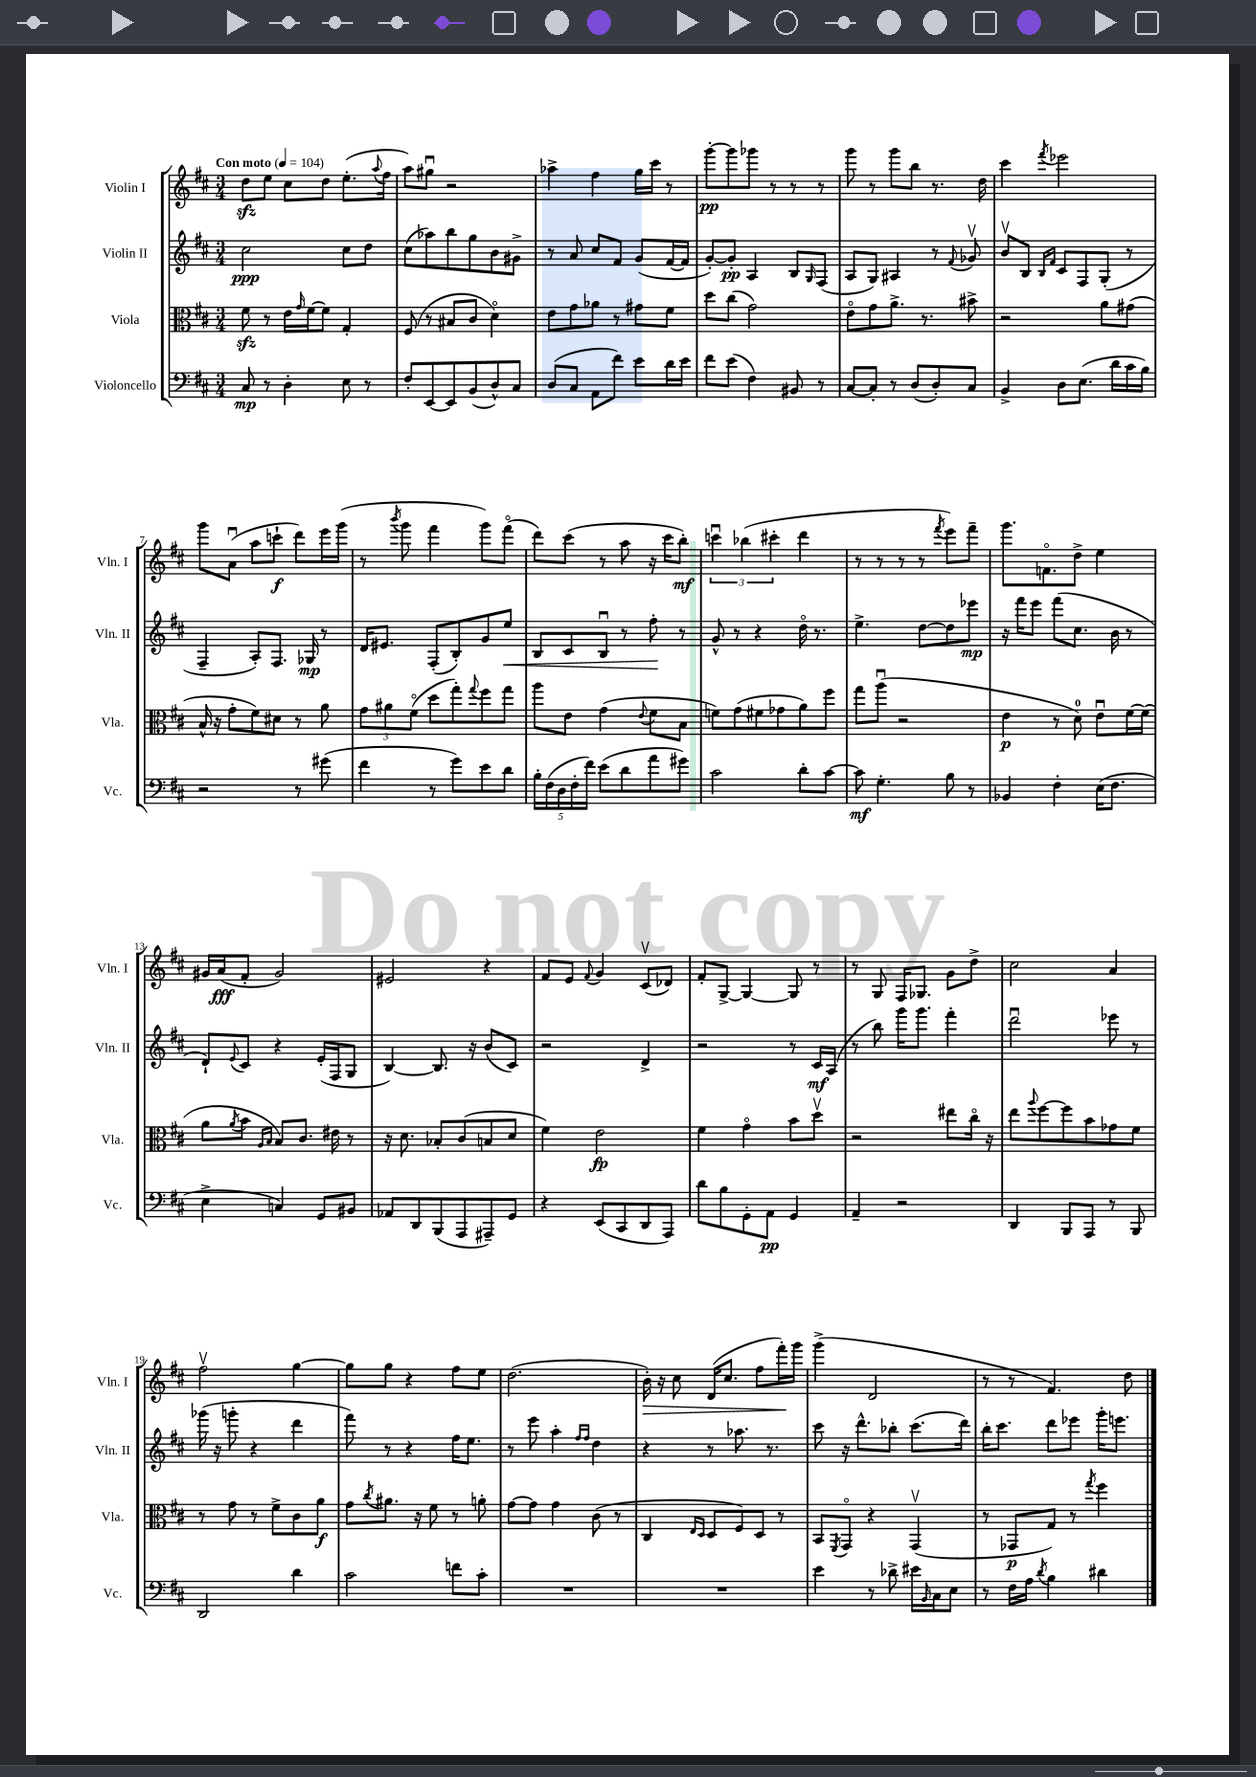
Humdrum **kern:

**kern	**kern	**kern	**kern
*staff4	*staff3	*staff2	*staff1
*clefF4	*clefC3	*clefG2	*clefG2
*k[f#c#]	*k[f#c#]	*k[f#c#]	*k[f#c#]
*M3/4	*M3/4	*M3/4	*M3/4
*MM104	*MM104	*MM104	*MM104
8C#	8f#	2cc#	8dd
8r	8r	.	8ee
4D'	16e	.	8cc#
.	16qqg	.	.
.	[16f#	.	.
.	8f#]	.	8dd
8E	4G'	8cc#	(8.ee'
8r	.	8dd	.
.	.	.	8qqaa
.	.	.	16ff#
=	=	=	=
8F#'	(8F#	(8cc#	8aa)
[8EE	8r	8aa-)	8gg#u
8EE]	8B#	8bb	2r
(8BB	8c#	8gg	.
8D^^)	4do)	8b	.
8C#	.	8g#^	.
=	=	=	=
(8D	8e	8r	4aa-^
8C#	8g	8a	.
8AA	8a-	8cc#	4ff#
8f#)	8r	8f#	.
8e	8g#	(8g	16gg
.	.	.	16ccc#
16d	8f#	[16f#	8r
16e	.	16f#]	.
=	=	=	=
8f#	8dd	[8g')	[8ggg'
(8e	(8cc#	8g']	8ggg]
4F#)	2g)	4A	8ggg-
.	.	.	8r
8BB#	.	8B	8r
.	.	16qqG	.
8r	.	(8F#	8r
=	=	=	=
[8C#	8eo	8A	8ggg
8C#']	8g	8G)	8r
8r	8.a^	4A#	8ggg
(8D	.	.	8bb
.	8.r	.	.
8D')	.	8r	8.r
.	.	8qqf#	.
8C#	8b#^	8g-v	.
.	.	.	16dd
=	=	=	=
4BB^	2r	8bv	4ccc#
.	.	8B	.
.	.	16qqB	.
.	.	16qqf#	8qfff#
8D	.	8c#	2eee-
(8.E	.	8F#	.
.	8a	(8G'	.
16d	.	.	.
16c#	(8g#	8r	.
16B)	.	.	.
=	=	=	=
2r	16B^^	4F#~	8ggg
.	16r	.	.
.	8g'	.	(8au
.	8f#)	8A')	8aa
.	8d#	8.F#	8ccc`
8r	8r	.	8ddd)
.	.	16G-	.
(8g#	8a	8r	16eee
.	.	.	(16ggg
=	=	=	=
4f#	12g	16d	8r
.	.	8.e#	.
.	12a#	.	.
.	.	.	8qbbb
.	.	.	8ggg
.	(12f#o	.	.
8r	8dd	(8F#'	4fff#
8g)	8gg')	8B')	.
.	8qqgg	.	.
8e	8ff#	8g	8ggg)
8d	8gg	8ee	(8fff#o
=	=	=	=
20B'	8aa	8B	8ddd)
(20F#	.	.	.
20D	.	.	.
.	8e	8c#	(8ccc#
20F#'	.	.	.
20f#)	.	.	.
(8e	(4g	8Bu	8r
8d	.	8r	8aa
.	8qqe	.	.
8a	8f#	8ff#'	16r
.	.	.	16ccc#
8g#)	8B	8r	8bb')
=	=	=	=
2c#	8f)	8g^^	6cccu
.	(8g	8r	.
.	.	.	(6bb-
.	8f#	4r	.
.	.	.	6ccc#'
.	8g-	.	.
8d'	8a)	16ddo	4ddd
.	.	8.r	.
[8c#	8ff#	.	.
=	=	=	=
8c#]	8gg	4.ee^	8r
4.G'	(8aau	.	8r
.	2r	.	8r
.	.	[8dd	8r
.	.	.	8qfff#
8B	.	8dd]	8eee)
8r	.	8eee-	8fff#~
=	=	=	=
4BB-	4e	16r	8.ggg
.	.	16fff#	.
.	.	8eee	.
.	.	.	8.fo
4F#'	8r	(8fff#	.
.	8d)	8.cc#	8dd^
(16E	8eu	.	4ee
8.F#	.	16b	.
.	[16f#	8r	.
.	(16f#]	.	.
=	=	=	=
4E^	8a	8d`)	16g#
.	.	.	(16a
.	8qa	8qqe	.
.	8b	8c#	8f#'
.	16qqA	.	.
.	16qqB	.	.
4C)	8B)	4r	2g#)
.	8.c#	.	.
8GG	.	(16e'	.
.	16e#	16F#	.
8BB#	8r	8G	.
=	=	=	=
8AA-	16r	[4B)	2e#
.	8.d	.	.
8DD	.	.	.
(8BBB	8B-'	8.B]	.
8AAA	(8c#	.	.
.	.	16r	.
8AAA#~)	8B	(8b	4r
8GG	8d	8c#)	.
=	=	=	=
4r	4f#)	2r	8f#
.	.	.	8e
.	.	.	8qqf#
(8EE	2e	.	4g
8CC#	.	.	.
8DD	.	4d^	(8c#v
8AAA)	.	.	8d-)
=	=	=	=
8d	4f#	2r	8f#'
8B	.	.	[8G^
8GG'	4go	.	4G_
8AA	.	.	.
4GG	8b	8r	8G]
.	8ddv	16c#	8r
.	.	(16A	.
=	=	=	=
4AA~	2r	8r	8r
.	.	8bb)	8G
2r	.	16ggg	16F#
.	.	8.ggg	8.G-
.	8ee#	4fff#'	8g
.	16cc#o	.	8dd^
.	16r	.	.
=	=	=	=
4DD	8ee	2dddu	2cc#
.	8qqaa	.	.
.	[8ff#	.	.
8BBB	8ff#]	.	.
8AAA	8b	.	.
8r	8g-	8eee-	4a
8BBB	8f#	8r	.
=	=	=	=
2DD	8r	(16ggg-	2ff#v
.	.	16r	.
.	8g	8ggg'	.
.	8r	4r	.
.	8f#^	.	.
4d	8c#	4ddd	[4gg
.	8a	.	.
=	=	=	=
2c#	8g	8fff#)	8gg]
.	8qcc#	.	.
.	8.a#	8r	8gg
.	.	4r	4r
.	16r	.	.
.	8f#	.	.
8f	8r	16ff#	8ff#
.	.	8.ee	.
8c#'	8a'	.	8ee
=	=	=	=
2.r	[8g	8r	(2.dd
.	8g]	8eee	.
.	4g	4aa'	.
.	.	16qqff#	.
.	.	16qqff#	.
.	(8c#	4dd	.
.	8r	.	.
=	=	=	=
2.r	4C#	4r	16b')
.	.	.	16r
.	.	.	8cc#
.	16qqE	.	.
.	16qqD	.	.
.	8D	8r	(16d
.	.	.	8.cc#
.	8F#)	8.aa-	.
.	8D	.	8ff#
.	.	8.r	.
.	8r	.	16fff#')
.	.	.	16ggg
=	=	=	=
4e	8BB	8ccc#	(4ggg^
.	8qFF#	.	.
.	8GGo	16r	.
.	.	8.ddd^^	.
8r	4r	.	2d
8d-^	.	8bb-'	.
16e#	(4GGv	(8.ccc#	.
16qqBB	.	.	.
16C#	.	.	.
8E	.	.	.
.	.	16ddd)	.
=	=	=	=
8r	8r	16bb'	8r
.	.	8.ccc#	.
16F#	8GG-	.	8r
16A	.	.	.
8qd	.	.	.
4B	8G)	8ddd	4.f#)
.	8r	8eee-	.
.	8qgg	.	.
4d#	4ff#	16ggg'	.
.	.	8.eee	.
.	.	.	8dd
==	==	==	==
*-	*-	*-	*-
